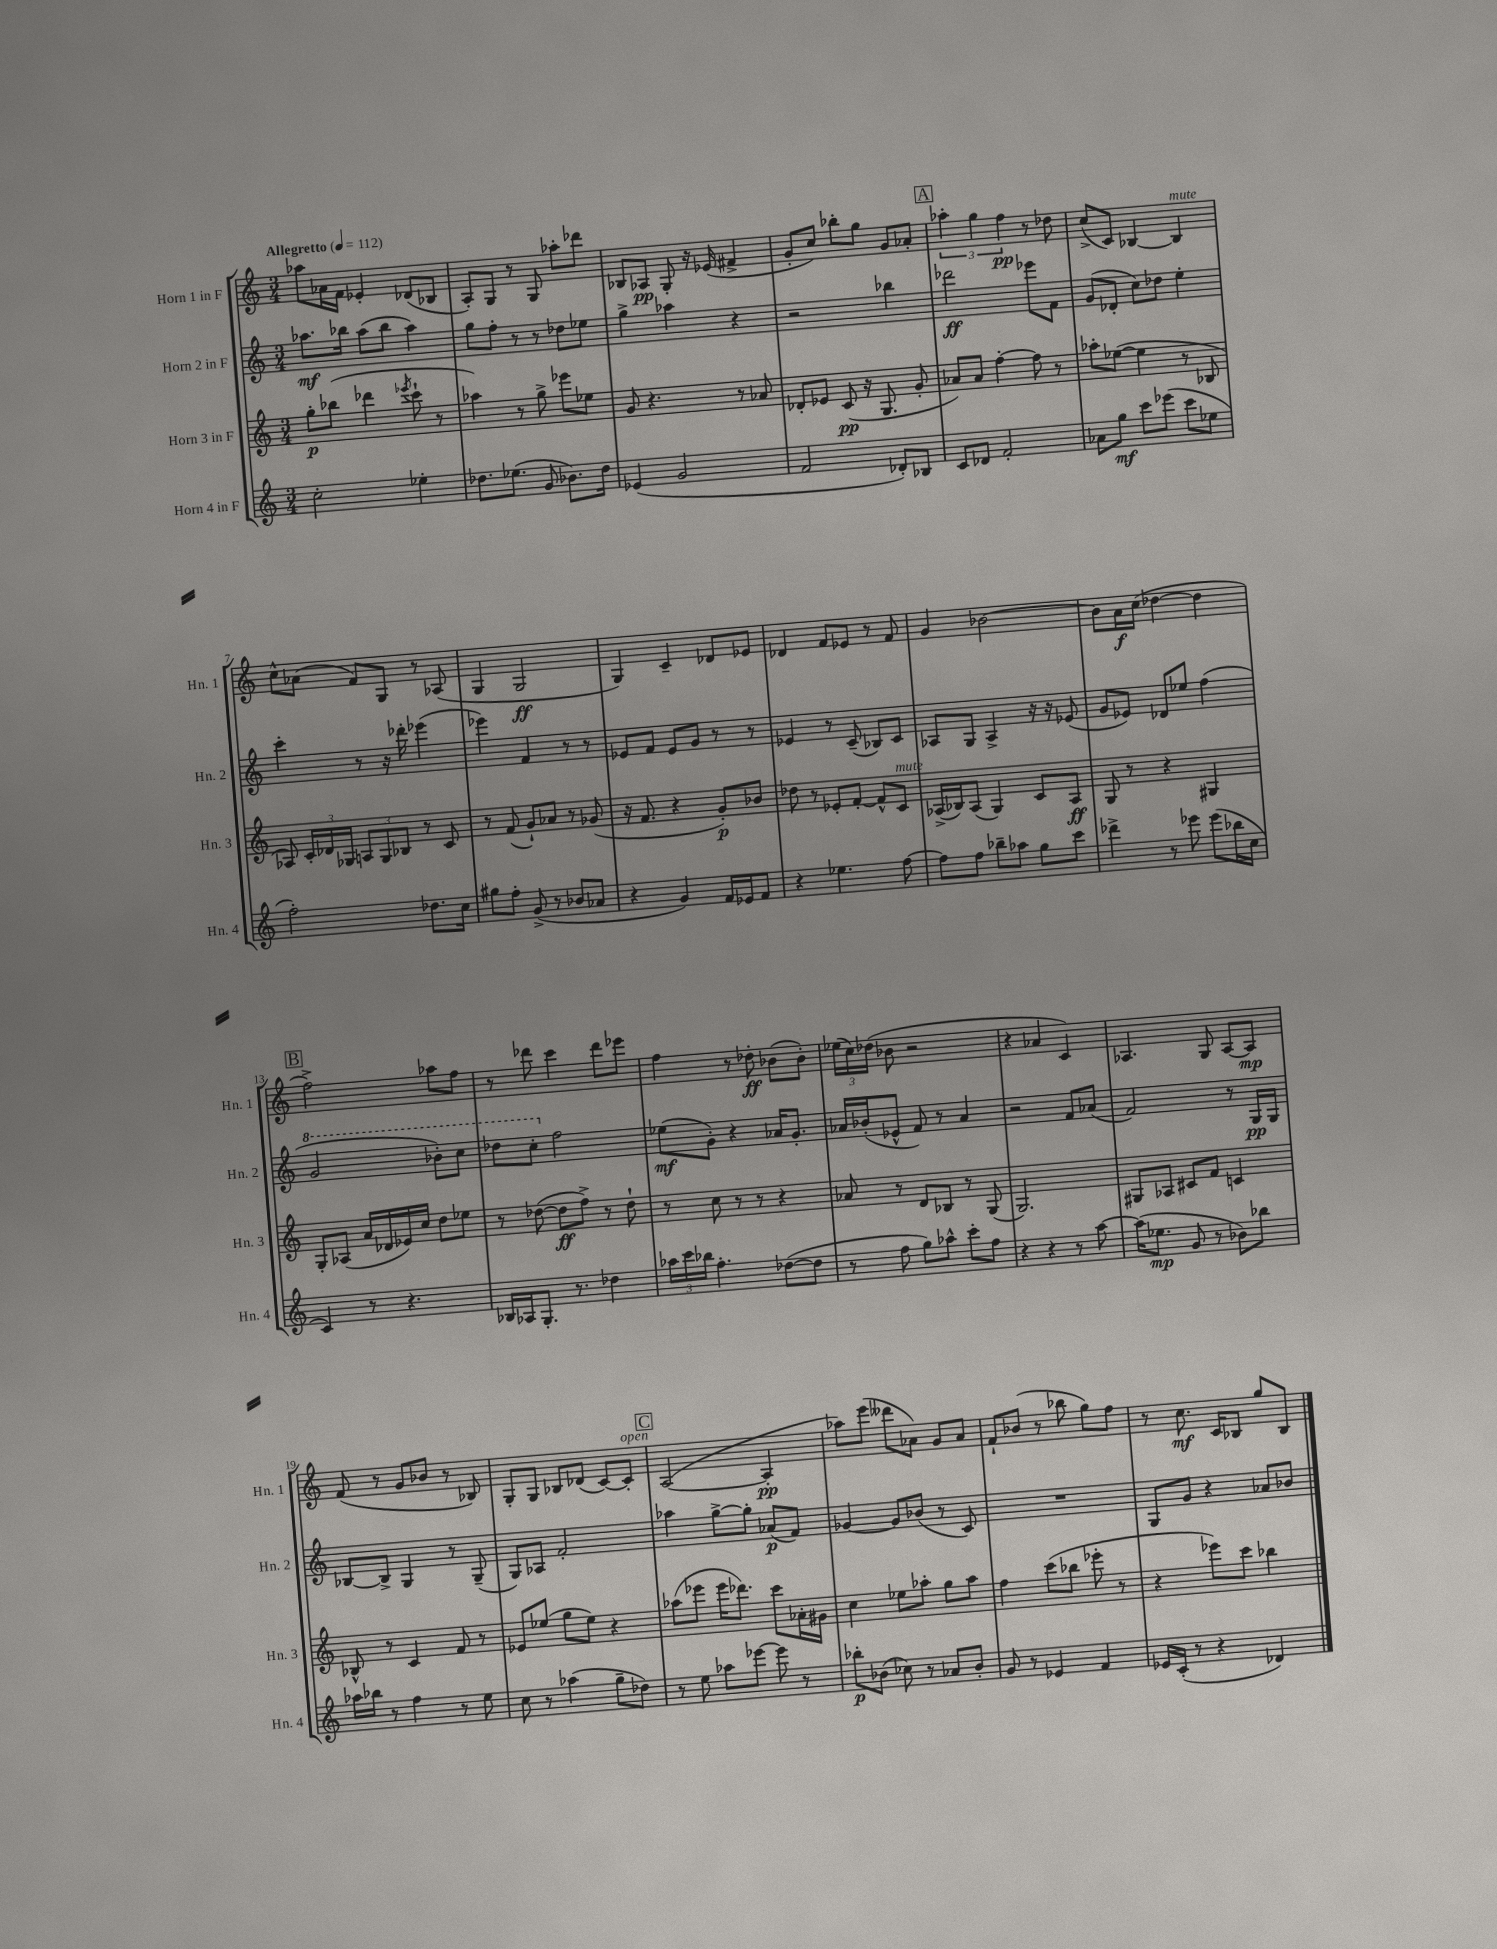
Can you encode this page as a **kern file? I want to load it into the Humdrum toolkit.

**kern	**kern	**kern	**kern
*staff4	*staff3	*staff2	*staff1
*clefG2	*clefG2	*clefG2	*clefG2
*k[]	*k[]	*k[]	*k[]
*M3/4	*M3/4	*M3/4	*M3/4
*MM112	*MM112	*MM112	*MM112
2cc'	8gg'	8.aa-	8aa-
.	(8bb-	.	16a-
.	.	16bb-	16f
.	4ddd-	(8aa-	4e-'
.	.	8bb-	.
.	8qeee-	.	.
4ee-'	8ccc`	4aa-)	(8d-
.	8r	.	8B-
=	=	=	=
8.dd-	4aa-)	8gg	8A')
.	.	8ff'	8G
(8.ee-	.	.	.
.	8r	8r	8r
8g	8gg^	8r	8G
8.b-)	8eee-	8dd-	8aa-'
.	8ee-	8ee-	8ddd-
16dd-	.	.	.
=	=	=	=
(4e-	8g	4gg^	8B-
.	4.r	.	8A-
2g	.	4aa-	8G'
.	.	.	16r
.	.	.	(16e-
.	8r	4r	4f#^
.	8a-	.	.
=	=	=	=
2f	8d-'	2r	8g'
.	8e-	.	8cc)
.	(8c	.	8bb-'
.	16r	.	8gg
.	8.G	.	.
8d-')	.	4bb-	8g
8B-	8g'	.	8a-'
=	=	=	=
8c	8a-)	2ddd-	6aa-'
8d-	8a-	.	.
.	.	.	6gg
2f'	[4ff'	.	.
.	.	.	6ff
.	8ff]	8eee-	8r
.	8r	8f	8dd-
=	=	=	=
8a-	8aa-'	(8g	(8cc^
8gg	([8ee-	8d-'	8c)
8ccc	4ee-]	8cc)	[4B-
(8eee-	.	8dd-	.
8ccc	8r	4ee'	4B-]
8ee-	8B-	.	.
=	=	=	=
2ff')	8A-)	4ccc'	8cc^^
.	24c'	.	(8a-
.	24d-	.	.
.	24G-	.	.
.	12A	8r	8f)
.	12G-	.	.
.	.	16r	8G
.	12B-	.	.
.	.	16ddd-'	.
8.dd-	8r	(4eee-	8r
.	8c	.	(8A-
16cc	.	.	.
=	=	=	=
8gg#	8r	4eee-)	4G
8ff'	(8f	.	.
(8g^	8g`)	4f	2G
8r	8a-	.	.
8b-	8r	8r	.
8a-	(8g-	8r	.
=	=	=	=
4r	16r	8e-	4G)
.	8.f	.	.
.	.	8f	.
4g)	4r	8e-	4c~
.	.	8g	.
16f	8g')	8r	8d-
16e-	.	.	.
8f	8b-	8r	8e-
=	=	=	=
4r	8dd-	4e-	4d-
.	8r	.	.
4.ee-	8e-'	8r	8f
.	[8f'	(8c~	8e-
.	8f^^]	8B-)	8r
[8ff	8c	8c	8f
=	=	=	=
8ff]	(16A-^	8A-	4g
.	16B-)	.	.
8ff	(8A-	8G	.
8bb-~	4G)	4A-^	[2b-
8aa-	.	.	.
8gg	8c	16r	.
.	.	16r	.
8ccc	8A-	(8e-	.
=	=	=	=
4ddd-^	8G	8g	8b-]
.	8r	8e-)	16a
.	.	.	(16cc
8r	4r	8d-	[4dd-
8eee-	.	8ee-	.
(8eee-	4G#	(4ff	4dd-]
16bb-	.	.	.
16cc	.	.	.
=	=	=	=
4c)	8G'	2gg	2ff^)
.	(8A-	.	.
8r	16a	.	.
.	16d-	.	.
4.r	16e-)	.	.
.	16cc	.	.
.	8dd	8bb-')	8aa-
.	8ee-	8ccc	8ff
=	=	=	=
16B-	8r	8ddd-	8r
16A-	.	.	.
8.G'	([8dd-	8ccc'	8ddd-
.	8dd-]	2ff	4ccc
8.r	.	.	.
.	8ff^)	.	.
4dd-	8r	.	8ddd-
.	8dd-`	.	8eee-
=	=	=	=
24aa-	8r	(8ee-	4ff
24ccc	.	.	.
24bb-	.	.	.
4.ff'	8cc	8g')	.
.	8r	4r	8r
.	8r	.	8dd-'
([8dd-	4r	16a-	(8b-
.	.	8.g'	.
8dd-]	.	.	8b-')
=	=	=	=
8r	8a-	16a-	(24ee-
.	.	.	24cc)
.	.	(16b-'	.
.	.	.	(24dd-
8ff	8r	8e-^^	8b-
8gg)	8d	8f)	2r
8aa-^^	8B-	8r	.
8ccc'	8r	4a-	.
8ff	(8G	.	.
=	=	=	=
4r	2.G)	2r	4r
4r	.	.	4a-
8r	.	8f	4c)
[8aa	.	(8a-	.
=	=	=	=
(16aa]	8G#	2f)	4.A-
8.ee-	.	.	.
.	8A-	.	.
8g	8c#	.	.
8r	8f	.	8G
8b-)	4c	8r	[8A-
8bb-	.	16G	8A-]
.	.	16G	.
=	=	=	=
16aa-	8B-^^	[8B-	(8f
16bb-	.	.	.
8r	8r	8B-^]	8r
4ff	4c	4G	8g
.	.	.	8b-
8r	8f	8r	8r
8ee	8r	(8G~	8B-)
=	=	=	=
8cc	8e-	8G)	8G'
8r	(8ee-	8A-	8G
(4aa-	8gg	2f'	8B-
.	8ee-)	.	(8d-
8gg~	4r	.	[8c)
8dd-)	.	.	8c']
=	=	=	=
8r	(8aa-	4aa-	([2A
8ee	8eee-	.	.
8aa-	16eee-	[8gg^	.
.	8.ddd-)	.	.
[8eee-	.	8gg']	.
8eee-]	8ccc	(8a-	4A']
8r	16a-'	8f)	.
.	16g#	.	.
=	=	=	=
8bb-'	4cc	[4g-	8aa-)
(8b-	.	.	(8eee
8cc-)	8ee-	8g-]	8ddd--
8r	8aa-'	(8b-	8a-)
8a-	8gg	8r	8g
8b-'	8aa-	8c)	8a-
=	=	=	=
8g	4ff	2.r	8f`
8r	.	.	(8b-
4e-	(8ccc	.	8r
.	8bb-	.	8bb-
4f	8eee-'	.	8gg)
.	8r	.	8ff
=	=	=	=
16e-	4r	8G	8r
(16c'	.	.	.
8r	.	8g	8.cc
4r	8eee-)	4r	.
.	.	.	16c
.	8ccc	.	8B-
4d-)	4bb-	8a-	8gg
.	.	8b-	8B-
==	==	==	==
*-	*-	*-	*-
